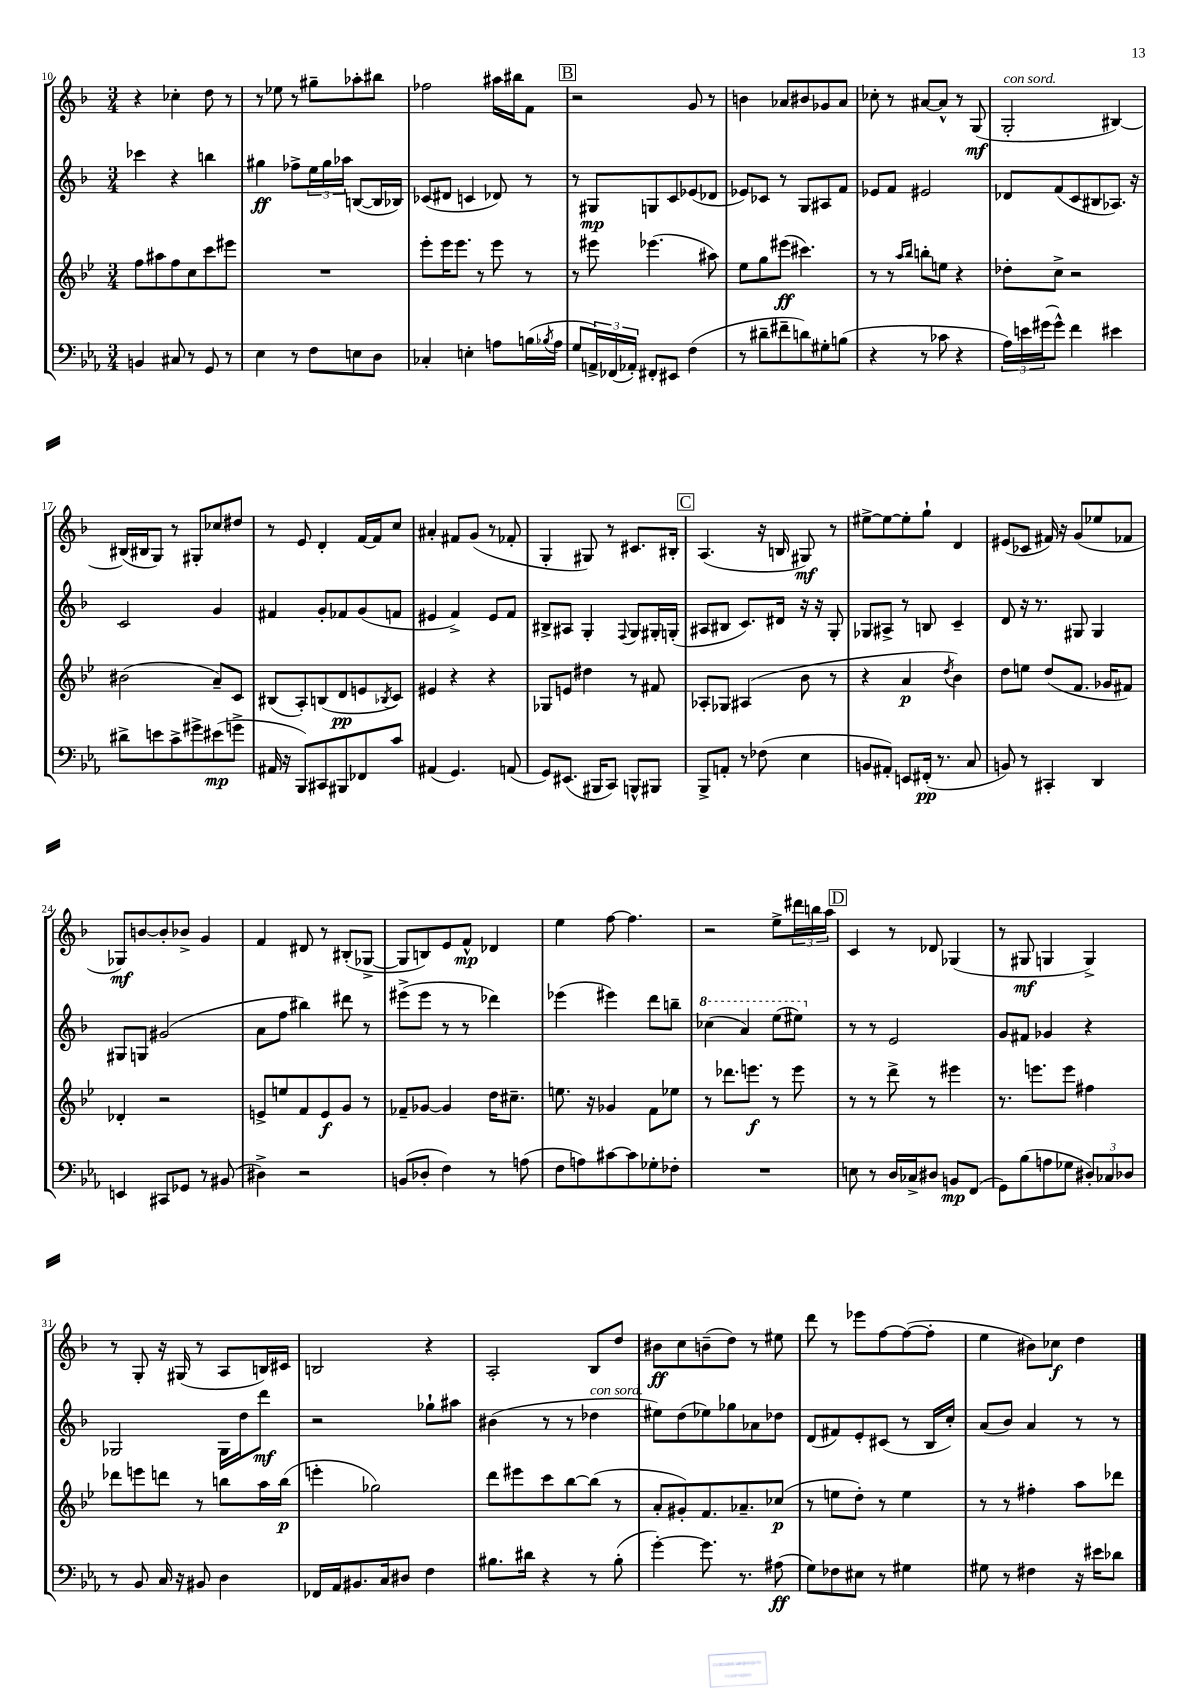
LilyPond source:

<<
\new StaffGroup <<
\new Staff = "s0" {
    \clef treble \key f \major \numericTimeSignature \time 3/4
    r4 ces''4-. d''8 r8 |
    r8 ees''8 r8 gis''8-- aes''8-. bis''8 |
    fes''2 ais''16 bis''16 f'8 |
    \mark \markup { \box "B" } r2 g'8 r8 |
    b'4 aes'8 bis'8 ges'8 aes'8 |
    ces''8-. r8 ais'8~ ais'8-^ r8 g8\mf( |
    g2-.^\markup { \italic "con sord." } bis4~) |
    bis16( bis16 g8) r8 gis8-. ces''8 dis''8 |
    r8 e'8 d'4-. f'16~ f'16 c''8 |
    ais'4-. fis'8 g'8( r8 fes'8-. |
    g4-. gis8) r8 cis'8. bis16-. |
    \mark \markup { \box "C" } a4.( r16 b16 gis8\mf) r8 |
    eis''8~-> eis''8~ eis''8-. g''8-! d'4 |
    eis'8( ces'8 fis'16) r16 g'8( ees''8 fes'8 |
    ges8\mf) b'8~ b'8-. bes'8-> g'4 |
    f'4 dis'8 r8 bis8-.( ges8~-> |
    ges8 b8) e'8 f'8-^\mp des'4 |
    e''4 f''8~ f''4. |
    r2 e''8-> \tuplet 3/2 { dis'''16 b''16 a''16 } |
    \mark \markup { \box "D" } c'4 r8 des'8 ges4( |
    r8 gis8\mf g4 g4->) |
    r8 g8-. r16 gis16( r8 a8 b16) cis'16 |
    b2 r4 |
    a2-. bes8 d''8 |
    bis'8\ff c''8 b'8--( d''8) r8 eis''8 |
    d'''8 r8 ees'''8 f''8~ f''8~( f''8-. |
    e''4 bis'8) ces''8\f d''4 \bar "|." |
}
\new Staff = "s1" {
    \clef treble \key f \major \numericTimeSignature \time 3/4
    ces'''4 r4 b''4 |
    gis''4\ff fes''8-> \tuplet 3/2 { e''16 gis''16 aes''16 } b8~( b16 bes16) |
    ces'8( dis'8 c'4 des'8) r8 |
    \mark \markup { \box "B" } r8 gis8\mp g8 c'8 ees'8( des'8 |
    ees'8) ces'8 r8 g8 ais8 f'8 |
    ees'8 f'8 eis'2 |
    des'8 f'8( c'8 bis8 aes8.) r16 |
    c'2 g'4 |
    fis'4 g'8-. fes'8 g'8( f'8 |
    eis'4 f'4->) eis'8 f'8 |
    bis8-> ais8 g4-. \appoggiatura { f8 } g8 gis16-. g16-.( |
    \mark \markup { \box "C" } ais8 bis8 c'8.) dis'16 r16 r16 g8-. |
    ges8 ais8-> r8 b8 c'4-- |
    d'8 r16 r8. gis8 gis4 |
    gis8 g8 gis'2( |
    a'8 f''8 bis''4) dis'''8 r8 |
    eis'''8->( eis'''8 r8 r8 des'''4) |
    ees'''4( eis'''4) d'''8 b''8-- |
    \ottava #1 ces'''4( a''4) e'''8( eis'''8) \ottava #0 |
    \mark \markup { \box "D" } r8 r8 e'2 |
    g'8 fis'8 ges'4 r4 |
    ges2 ges16 d''16 d'''8\mf |
    r2 ges''8-! ais''8 |
    bis'4( r8 r8 des''4^\markup { \italic "con sord." } |
    eis''8) d''8( ees''8) ges''8 aes'8 des''8 |
    d'8( fis'8) e'8-. cis'8( r8 bes16 c''16-.) |
    a'8( bes'8) a'4 r8 r8 \bar "|." |
}
\new Staff = "s2" {
    \clef treble \key bes \major \numericTimeSignature \time 3/4
    f''8 ais''8 f''8 c''8 c'''8 eis'''8 |
    R2. |
    ees'''8-. ees'''16 ees'''8. r8 ees'''8 r8 |
    \mark \markup { \box "B" } r8 eis'''8 ees'''4.( ais''8) |
    ees''8 g''8 eis'''8\ff( cis'''4.) |
    r8 r8 \grace { a''16 bes''16 } b''8-. e''8 r4 |
    des''8-. c''8-> r2 |
    bis'2( a'8--) c'8 |
    bis8( a8-.) b8( d'8\pp e'8 \acciaccatura { bes8 } c'8) |
    eis'4 r4 r4 |
    ges8 e'8 dis''4 r8 fis'8 |
    \mark \markup { \box "C" } aes8-. ges8 ais4( bes'8 r8 |
    r4 a'4\p \acciaccatura { d''8 } bes'4) |
    d''8 e''8 d''8( f'8. ges'16 fis'8) |
    des'4-. r2 |
    e'8-> e''8 f'8 e'8\f g'8 r8 |
    fes'8-- ges'8~ ges'4 d''16 cis''8.-- |
    e''8. r16 ges'4 f'8 ees''8 |
    r8 des'''8. e'''8.\f r8 e'''8 |
    \mark \markup { \box "D" } r8 r8 d'''8-> r8 eis'''4 |
    r8. e'''8. e'''8 fis''4 |
    des'''8 e'''8 d'''8 r8 b''8 a''16 b''16\p( |
    e'''4-. ges''2) |
    d'''8 eis'''8 c'''8 bes''8~ bes''8( r8 |
    a'8-. gis'8-.) f'8. aes'8.-- ces''8\p( |
    r8 e''8 d''8-.) r8 e''4 |
    r8 r8 fis''4-. a''8 des'''8 \bar "|." |
}
\new Staff = "s3" {
    \clef bass \key ees \major \numericTimeSignature \time 3/4
    b,4 cis8 r8 g,8 r8 |
    ees4 r8 f8 e8 d8 |
    ces4-. e4-. a8 b16( \acciaccatura { bes8 } a16 |
    \mark \markup { \box "B" } g8 \tuplet 3/2 { a,16->) fes,16( aes,16-.) } fis,8-. eis,8 f4( |
    r8 dis'8-- fis'8-- d'8) gis8-. b8( |
    r4 r8 ces'8 r4 |
    \tuplet 3/2 { aes16) e'16 gis'16( } gis'8-^) f'4 eis'4 |
    dis'8-> e'8 c'8-> gis'8-> eis'8\mp( g'8-> |
    ais,16 r16 bes,,8) cis,8 bis,,8 fes,8 c'8 |
    ais,4( g,4.) a,8( |
    g,8) eis,8.( bis,,16 c,8) b,,8-^ bis,,8 |
    \mark \markup { \box "C" } bes,,8-> a,8-. r8 fes8( ees4 |
    b,8 ais,8-.) e,8 fis,16-.\pp( r8. c8 |
    b,8) r8 cis,4-. d,4 |
    e,4 cis,8 ges,8 r8 bis,8( |
    dis4->) r2 |
    b,8( des8-. f4) r8 a8( |
    f8 a8) cis'8~ cis'8 ges8-. fes8-. |
    R2. |
    \mark \markup { \box "D" } e8 r8 d16 ces16-> dis8 b,8\mp f,8( |
    g,8) bes8( a8 ges8 \tuplet 3/2 { dis8-.) ces8 des8 } |
    r8 bes,8 c16 r16 bis,8 d4 |
    fes,16 aes,16 bis,8. c16 dis8 f4 |
    bis8. dis'16 r4 r8 bis8-.( |
    g'4~-.) g'8. r8. ais8\ff( |
    g8) fes8 eis8 r8 gis4 |
    gis8 r8 fis4 r16 eis'16 des'8 \bar "|." |
}
>>
>>
\layout { \context { \Score currentBarNumber = #10 } }
